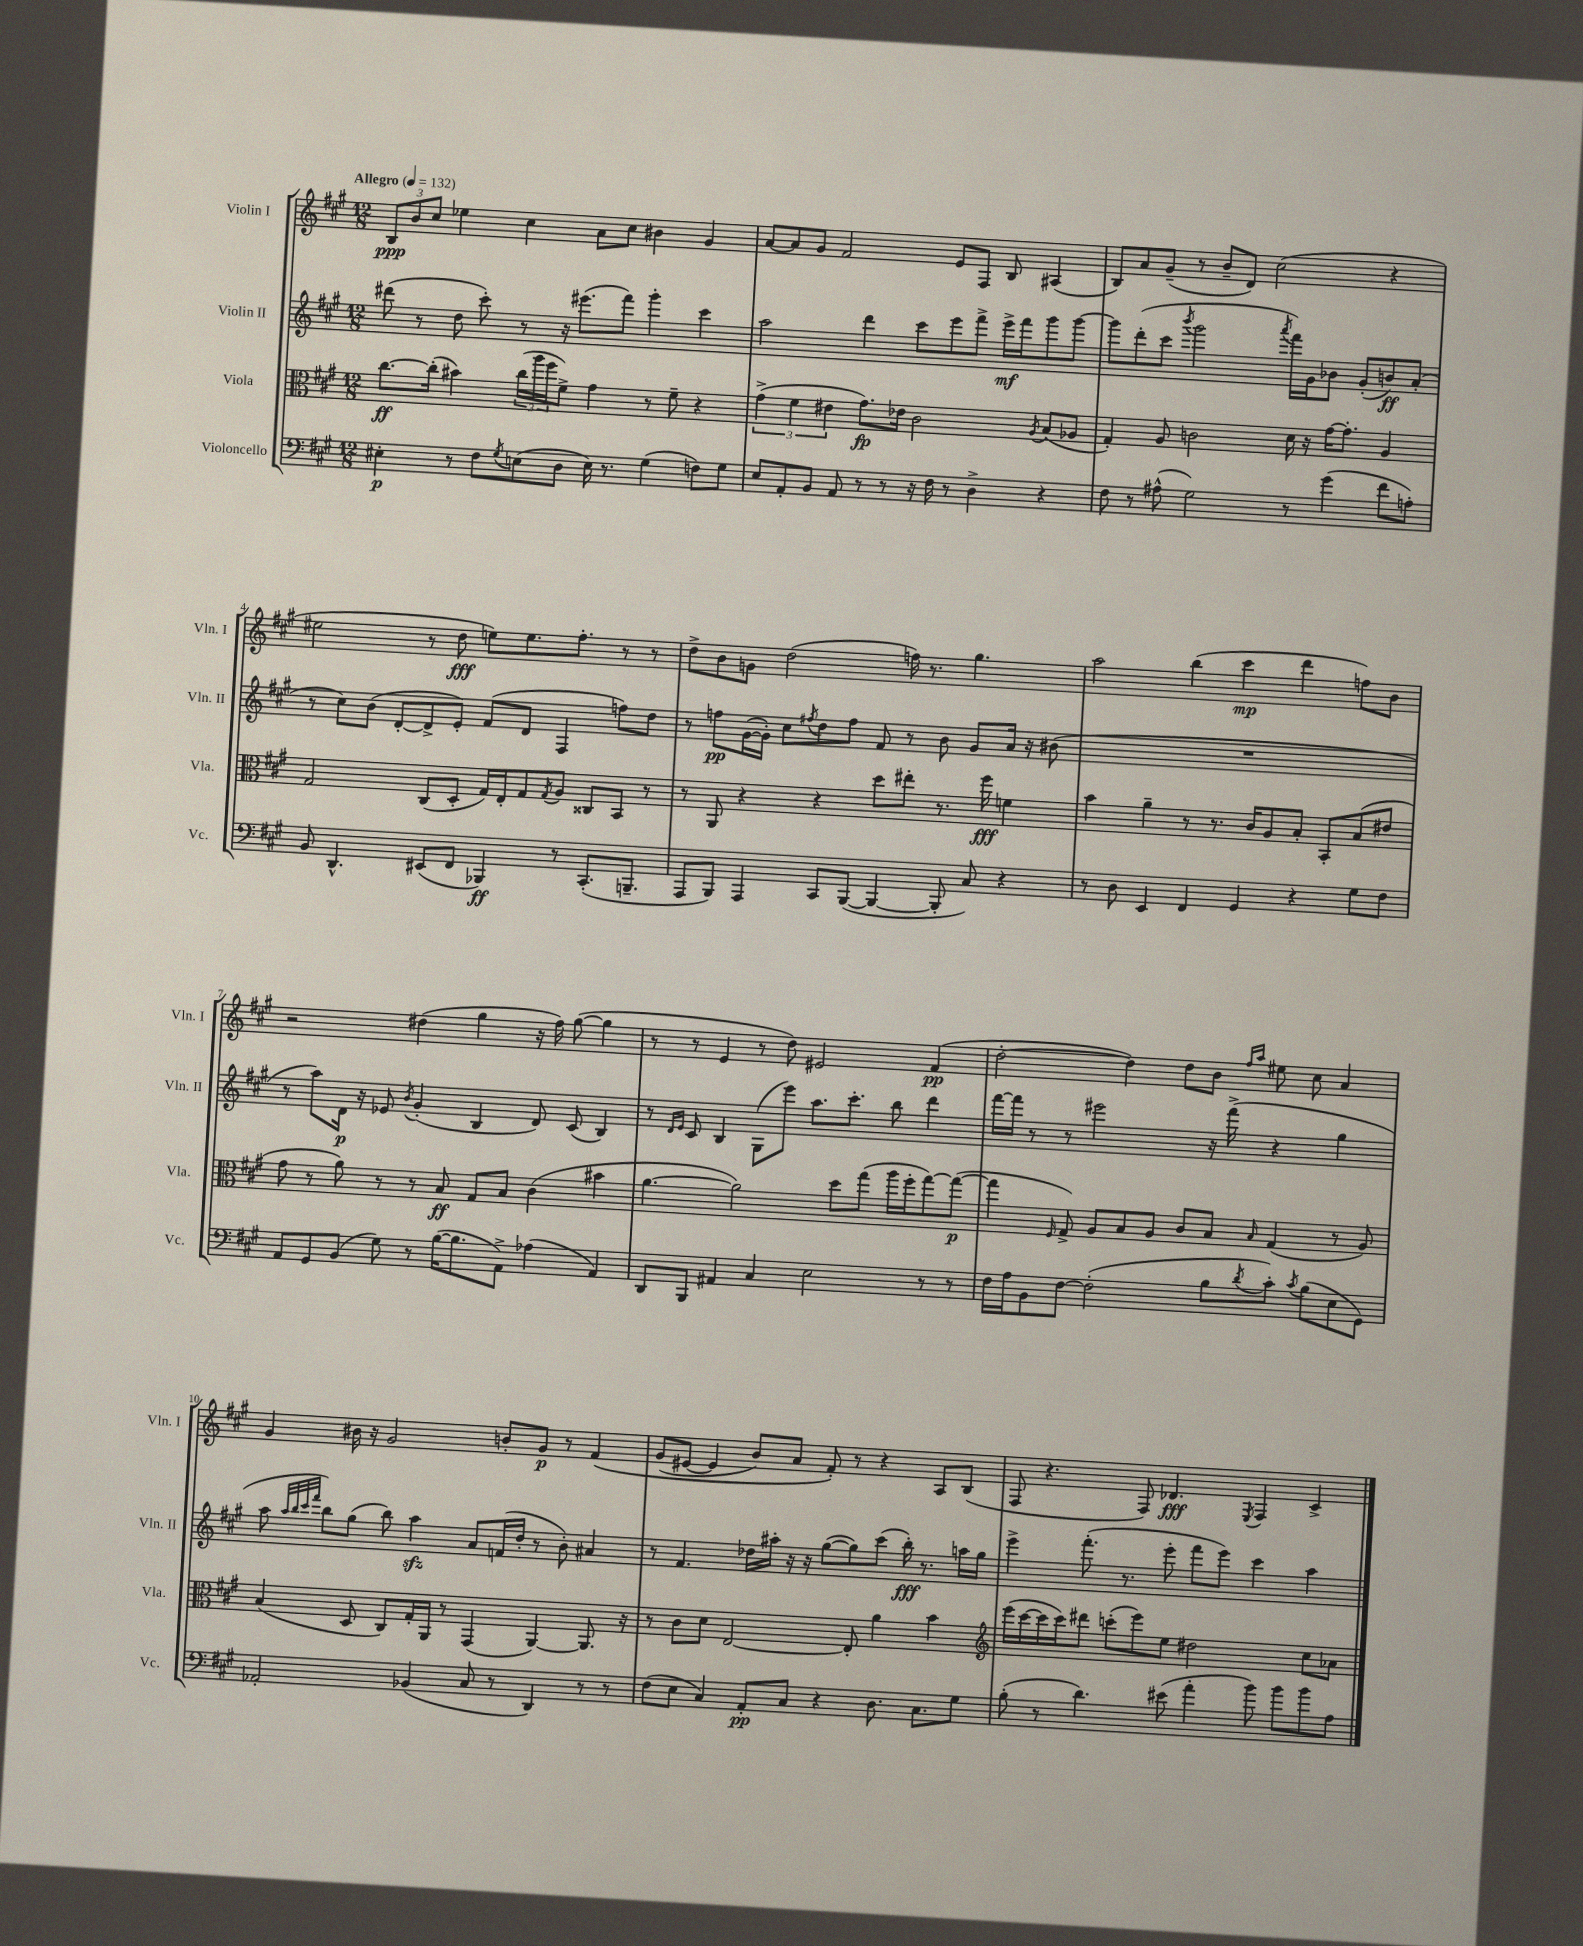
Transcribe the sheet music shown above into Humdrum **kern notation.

**kern	**dynam	**kern	**dynam	**kern	**dynam	**kern	**dynam
*part4	*part4	*part3	*part3	*part2	*part2	*part1	*part1
*staff4	*staff4	*staff3	*staff3	*staff2	*staff2	*staff1	*staff1
*I"Violoncello	*	*I"Viola	*	*I"Violin II	*	*I"Violin I	*
*I'Vc.	*	*I'Vla.	*	*I'Vln. II	*	*I'Vln. I	*
*clefF4	*	*clefC3	*	*clefG2	*	*clefG2	*
*k[f#c#g#]	*	*k[f#c#g#]	*	*k[f#c#g#]	*	*k[f#c#g#]	*
*M12/8	*	*M12/8	*	*M12/8	*	*M12/8	*
*MM132	*	*MM132	*	*MM132	*	*MM132	*
=1	=1	=1	=1	=1	=1	=1	=1
!	!	!	!	!	!	!LO:TX:a:B:t=Allegro	!
4E#X'\	p	[8.cc#\L	ff	(8ddd#X\	.	12B/L	ppp
.	.	.	.	.	.	12b/	.
.	.	.	.	8r	.	.	.
.	.	.	.	.	.	12cc#/J	.
.	.	(16cc#'\Jk]	.	.	.	.	.
8r	.	4b#X\)	.	8dd\	.	4ee-X\	.
8F#\L	.	.	.	8ccc#'\)	.	.	.
8qG#/	.	.	.	.	.	.	.
(8En\	.	(24cc#\LL	.	8r	.	4cc#\	.
.	.	24aa\	.	.	.	.	.
.	.	24ff#\J	.	.	.	.	.
8D\J	.	8f#^\J)	.	16r	.	.	.
.	.	.	.	(8.eee#X\L	.	.	.
16E\)	.	4g#\	.	.	.	8a\L	.
8.r	.	.	.	.	.	.	.
.	.	.	.	8fff#\J)	.	8cc#\J	.
(4G#\	.	8r	.	4ggg#'\	.	4b#X\	.
.	.	8f#~\	.	.	.	.	.
8Fn\L)	.	4r	.	4ccc#\	.	4g#/	.
8G#\J	.	.	.	.	.	.	.
=2	=2	=2	=2	=2	=2	=2	=2
8E/L	.	(6g#^\	.	2aa\	.	[8a/L	.
8AA'/	.	.	.	.	.	8a/]	.
.	.	6f#\	.	.	.	.	.
8BB/J	.	.	.	.	.	8g#/J	.
.	.	6e#X\	.	.	.	.	.
8AA/	.	.	.	.	.	2f#/	.
8r	.	8.g#\L)	fp	4ddd\	.	.	.
8r	.	.	.	.	.	.	.
.	.	16e-X\Jk	.	.	.	.	.
16r	.	2c#\	.	8ccc#\L	.	.	.
16F#\	.	.	.	.	.	.	.
8r	.	.	.	8eee\	.	8e/L	.
4D^\	.	.	.	8fff#^\J	.	8F#/J	.
.	.	.	.	16eee^\LL	mf	8B/	.
.	.	.	.	16fff#\J	.	.	.
.	.	8qA/	.	.	.	.	.
4r	.	(8B/L	.	8ggg#\	.	(4A#X/	.
.	.	8A-X/J	.	[8ggg#\J	.	.	.
=3	=3	=3	=3	=3	=3	=3	=3
8F#\	.	4G#'/)	.	8ggg#\L]	.	8B/L)	.
8r	.	.	.	(8ddd'\	.	8a/	.
(8A#X^^\	.	8A/	.	8ccc#\J	.	(8g#~/J	.
.	.	.	.	8qbbb/	.	.	.
2G#\)	.	2cn\	.	2ggg#\	.	8r	.
.	.	.	.	.	.	8b~/L	.
.	.	.	.	.	.	8d/J)	.
.	.	.	.	.	.	(2cc#\	.
.	.	.	.	8qaaa/	.	.	.
8r	.	16d\	.	16fff#\LL)	.	.	.
.	.	16r	.	16g#\J	.	.	.
(4g#\	.	[16g#\KL	.	8b-X\J	.	.	.
.	.	8.g#'\J]	.	.	.	.	.
.	.	.	.	(8g#'/L	.	.	.
8f#\L	.	4A/	.	8bn/)	ff	4r	.
8An'\J)	.	.	.	(8a'/J	.	.	.
!!LO:LB:g=z
=4	=4	=4	=4	=4	=4	=4	=4
8BB/	.	2G#/	.	8r	.	2ee#X\	.
4.DD^^/	.	.	.	8cc#\L)	.	.	.
.	.	.	.	(8b\J	.	.	.
.	.	.	.	[8d'/L	.	.	.
(8EE#X/L	.	(8C#/L	.	8d^/]	.	8r	.
8FF#/J	.	8D'/J	.	8e'/J)	.	8dd\	fff
4BBB-X/)	ff	16G#/LL)	.	(8f#/L	.	8een\L)	.
.	.	16E'/J	.	.	.	.	.
.	.	8G#/	.	8d/J	.	8.ee\	.
.	.	8qG#/	.	.	.	.	.
8r	.	8A/J	.	4F#/	.	.	.
.	.	.	.	.	.	8.ff#'\J	.
(8.CC#'/L	.	8C##X/L	.	.	.	.	.
.	.	8BB/J	.	8ffn\L)	.	8r	.
8.BBBn~/J	.	.	.	.	.	.	.
.	.	8r	.	8dd\J	.	8r	.
=5	=5	=5	=5	=5	=5	=5	=5
8AAA/L	.	8r	.	8r	.	8dd^\L	.
8BBB/J)	.	8AA/	.	8ffn\L	pp	8b\	.
4AAA/	.	4r	.	([16g#\L	.	8gn\J	.
.	.	.	.	16g#'\JJ])	.	.	.
.	.	.	.	8cc#\L	.	(2dd\	.
.	.	.	.	8qff#X/	.	.	.
8CC#/L	.	4r	.	8dd\	.	.	.
([8BBB/J	.	.	.	8ff#\J	.	.	.
4BBB/_	.	8dd\L	.	8f#/	.	.	.
.	.	8ee#X'\J	.	8r	.	16ffn\)	.
.	.	.	.	.	.	8.r	.
8BBB'/]	.	8.r	.	8b\	.	.	.
8C#/)	.	.	.	8g#/L	.	4.gg#\	.
.	.	16ff#\	fff	.	.	.	.
4r	.	4fn\	.	16a/Jk	.	.	.
.	.	.	.	16r	.	.	.
.	.	.	.	(8b#X\	.	.	.
=6	=6	=6	=6	=6	=6	=6	=6
8r	.	4b\	.	1.r	.	2aa\	.
8D\	.	.	.	.	.	.	.
4EE/	.	4a~\	.	.	.	.	.
4FF#/	.	8r	.	.	.	(4bb\	.
.	.	8.r	.	.	.	.	.
4GG#/	.	.	.	.	.	4ccc#\	mp
.	.	16c#/KL	.	.	.	.	.
.	.	8A/	.	.	.	.	.
4r	.	8B'/J	.	.	.	4ddd\	.
.	.	8BB'/L	.	.	.	.	.
8G#\L	.	(8B/	.	.	.	8ffn\L)	.
8F#\J	.	8e#X/J	.	.	.	8b\J	.
!!LO:LB:g=z
=7	=7	=7	=7	=7	=7	=7	=7
8AA/L	.	8g#\	.	8r	.	2r	.
8GG#/	.	8r	.	8aa\L)	.	.	.
(8BB/J	.	8a\)	.	16d\Jk	p	.	.
.	.	.	.	16r	.	.	.
8G#\)	.	8r	.	8e-X/	.	.	.
.	.	.	.	8qb/	.	.	.
8r	.	8r	.	(4g#'/	.	(4dd#X\	.
([16B\KL	.	8B/	ff	.	.	.	.
8.B\]	.	.	.	.	.	.	.
.	.	8G#/L	.	4B/	.	4gg#\	.
8AA^\J)	.	8B/J	.	.	.	.	.
(4A-X\	.	(4c#\	.	8d/)	.	16r	.
.	.	.	.	.	.	16ff#\)	.
.	.	.	.	(8c#/	.	([8gg#\	.
4AA/)	.	4b#X\	.	4B/)	.	4gg#\]	.
=8	=8	=8	=8	=8	=8	=8	=8
8DD/L	.	[4.a\	.	8r	.	8r	.
.	.	.	.	16qqd/LL	.	.	.
.	.	.	.	16qqe/JJ	.	.	.
8BBB/J	.	.	.	8c#/	.	8r	.
4AA#X/	.	.	.	4B/	.	4e/	.
.	.	2a\])	.	.	.	.	.
4C#/	.	.	.	(8G#\L	.	8r	.
.	.	.	.	8eee\J)	.	8dd\)	.
2E\	.	.	.	8.aa\L	.	2e#X/	.
.	.	8dd\L	.	.	.	.	.
.	.	.	.	8.ccc#'\J	.	.	.
.	.	(8gg#\J	.	.	.	.	.
.	.	16aa\LL	.	8bb\	.	.	.
.	.	16ff#'\J	.	.	.	.	.
8r	.	[8gg#\)	.	4ddd\	.	(4f#/	pp
8r	.	(8gg#\J_	p	.	.	.	.
=9	=9	=9	=9	=9	=9	=9	=9
16F#\LL	.	4gg#\]	.	[16fff#\LL	.	[2dd'\	.
16A\J	.	.	.	16fff#\JJ]	.	.	.
8BB\	.	.	.	8r	.	.	.
.	.	16qqF#/	.	.	.	.	.
[8F#\J	.	8G#^/)	.	8r	.	.	.
(2F#'\]	.	8A/L	.	2eee#X\	.	.	.
.	.	8B/	.	.	.	4dd\])	.
.	.	8A/J	.	.	.	.	.
.	.	8c#/L	.	.	.	8dd\L	.
8B\L	.	8B/J	.	16r	.	8b\J	.
.	.	.	.	(16fff#^\	.	.	.
.	.	.	.	.	.	16qqff#/LL	.
8qd/	.	16qqB/	.	.	.	16qqaa/JJ	.
8c#'\J)	.	(4G#/	.	4r	.	8ee#X\	.
8qc#/	.	.	.	.	.	.	.
(8B\L	.	.	.	.	.	8cc#\	.
8E\	.	8r	.	4gg#\	.	4a/	.
8GG#\J)	.	8A/)	.	.	.	.	.
!!LO:LB:g=z
=10	=10	=10	=10	=10	=10	=10	=10
2AA-X'/	.	(4B/	.	8aa\	.	4g#/	.
.	.	.	.	32qqaa/LLL	.	.	.
.	.	.	.	32qqbb/	.	.	.
.	.	.	.	32qqccc#/	.	.	.
.	.	.	.	32qqfff#/JJJ	.	.	.
.	.	.	.	8bb\L)	.	.	.
.	.	8D/	.	(8gg#\J	.	16b#X\	.
.	.	.	.	.	.	16r	.
.	.	8C#/L)	.	8bb\)	.	2g#/	.
(4BB-X/	.	16G#'/L	.	4aazz\	.	.	.
.	.	16AA/JJ	.	.	.	.	.
.	.	8r	.	.	.	.	.
8C#/	.	(4GG#/	.	8a/L	.	.	.
8r	.	.	.	(16fn/L	.	8bn'/L	.
.	.	.	.	16dd'/JJ	.	.	.
4DD/)	.	[4AA/)	.	8r	.	8g#/J	p
.	.	.	.	8b'\)	.	8r	.
8r	.	8.AA/]	.	4a#X/	.	(4f#/	.
8r	.	.	.	.	.	.	.
.	.	16r	.	.	.	.	.
=11	=11	=11	=11	=11	=11	=11	=11
(8F#\L	.	8r	.	8r	.	(8g#/L	.
8E\J	.	8c#\L	.	4.f#/	.	[8e#X/J	.
4C#/)	.	8d\J	.	.	.	4e#/]	.
.	.	[2E/	.	.	.	.	.
8AA'/L	pp	.	.	16dd-X\LL	.	8b/L)	.
.	.	.	.	16aa#X'\JJ	.	.	.
8C#/J	.	.	.	16r	.	8a/J	.
.	.	.	.	16r	.	.	.
4r	.	.	.	([8gg#\L	.	8f#'/)	.
.	.	8E'/]	.	8gg#\])	.	8r	.
8.D\	.	4a\	.	(8ccc#\J	.	4r	.
.	.	.	.	16bb'\)	fff	.	.
8.C#\L	.	.	.	8.r	.	.	.
.	.	4b\	.	.	.	8A/L	.
8G#\J	.	.	.	16aan\LL	.	(8B/J	.
.	.	.	.	16gg#\JJ	.	.	.
=12	=12	=12	=12	=12	=12	=12	=12
*	*	*clefG2	*	*	*	*	*
(8B'\	.	(16eee\LL	.	4eee^\	.	8F#/	.
.	.	[16ccc#\	.	.	.	.	.
8r	.	16ccc#\]	.	.	.	4.r	.
.	.	16ccc#\J)	.	.	.	.	.
4.d\)	.	8ddd#X\J	.	(8.fff#'\	.	.	.
.	.	(8cccn'\L	.	.	.	.	.
.	.	.	.	8.r	.	.	.
.	.	8eee\)	.	.	.	8F#/)	.
(8e#X\	.	8ee\J	.	8eee'\	.	4.d-X/	fff
4a'\	.	2dd#X\	.	8fff#\L	.	.	.
.	.	.	.	8eee\J)	.	.	.
.	.	.	.	.	.	8qE/	.
8b\)	.	.	.	4ccc#\	.	4F#/	.
8b\L	.	.	.	.	.	.	.
8b\	.	8cc#\L	.	4aa\	.	4c#^/	.
8A\J	.	8a-X\J	.	.	.	.	.
==	==	==	==	==	==	==	==
*-	*-	*-	*-	*-	*-	*-	*-
